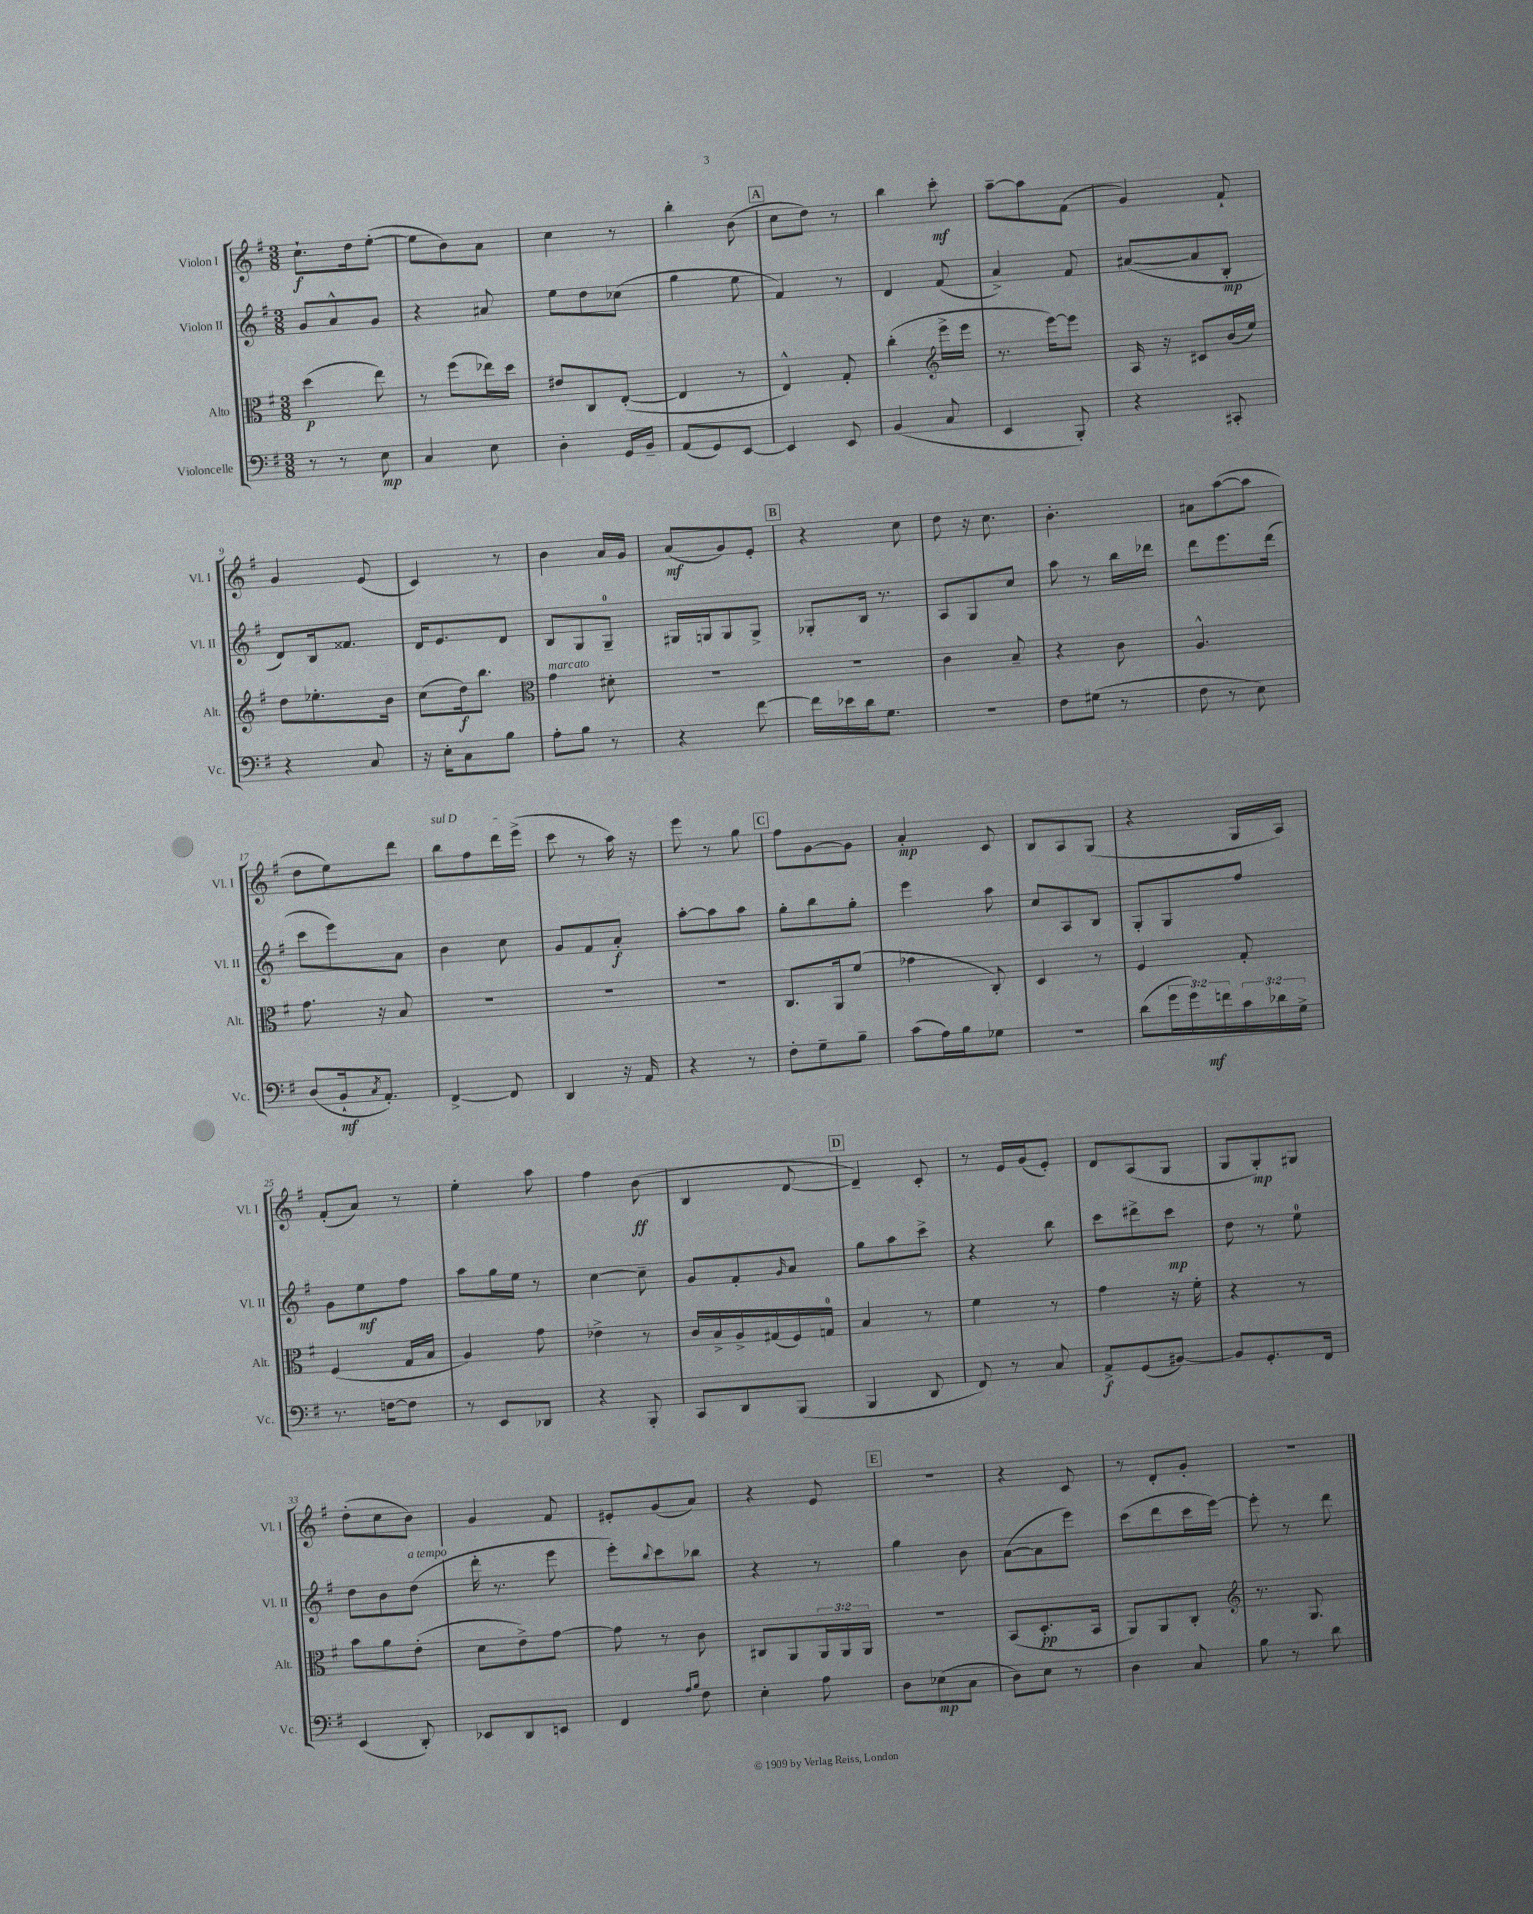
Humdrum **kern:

**kern	**dynam	**kern	**dynam	**kern	**dynam	**kern	**dynam
*part4	*part4	*part3	*part3	*part2	*part2	*part1	*part1
*staff4	*staff4	*staff3	*staff3	*staff2	*staff2	*staff1	*staff1
*I"Violoncelle	*	*I"Alto	*	*I"Violon II	*	*I"Violon I	*
*I'Vc.	*	*I'Alt.	*	*I'Vl. II	*	*I'Vl. I	*
*clefF4	*	*clefC3	*	*clefG2	*	*clefG2	*
*k[f#]	*	*k[f#]	*	*k[f#]	*	*k[f#]	*
*M3/8	*	*M3/8	*	*M3/8	*	*M3/8	*
=1	=1	=1	=1	=1	=1	=1	=1
8r	.	(4dd\	p	8g/L	.	8.cc`\L	f
8r	.	.	.	8a^^/	.	.	.
.	.	.	.	.	.	16dd\k	.
8E\	mp	8ee\)	.	8g/J	.	([8ee'\J	.
=2	=2	=2	=2	=2	=2	=2	=2
4C/	.	8r	.	4r	.	8ee\L]	.
.	.	(8ff#\L	.	.	.	8b\)	.
8E\	.	16ee-X\L)	.	8a#X/	.	8a\J	.
.	.	16dd\JJ	.	.	.	.	.
=3	=3	=3	=3	=3	=3	=3	=3
4D'\	.	8e#X/L	.	8ee\L	.	4cc\	.
.	.	8C/	.	8dd\	.	.	.
16GG/LL	.	([8E'/J	.	(8cc-X\J	.	8r	.
16BB~/JJ	.	.	.	.	.	.	.
=4	=4	=4	=4	=4	=4	=4	=4
(8AA/L	.	4E/]	.	4gg\	.	4bb'\	.
8GG/)	.	.	.	.	.	.	.
[8EE/J	.	8r	.	8ee\	.	(8b\	.
!!LO:REH:place=s1:t=A
=5	=5	=5	=5	=5	=5	=5	=5
4EE/]	.	4E^^/)	.	4f#/)	.	8cc\L	.
.	.	.	.	.	.	8dd\J)	.
8EE/	.	8G'/	.	8r	.	8r	.
=6	=6	=6	=6	=6	=6	=6	=6
(4BB/	.	(4cc'\	.	4d/	.	4bb\	.
*	*	*clefG2	*	*	*	*	*
8C/	.	16eee^\LL	.	(8f#/	.	8ccc'\	mf
.	.	16eee\JJ	.	.	.	.	.
=7	=7	=7	=7	=7	=7	=7	=7
4EE/	.	8.r	.	4a^/)	.	[8aa~\L	.
.	.	.	.	.	.	8aa\]	.
.	.	[16eee\KL)	.	.	.	.	.
8BBB'/)	.	8eee\J]	.	8f#/	.	(8f#\J	.
=8	=8	=8	=8	=8	=8	=8	=8
4r	.	16A/	.	([8a#X/L	.	4g/)	.
.	.	16r	.	.	.	.	.
.	.	8c#X/L	.	8a#/]	.	.	.
8CC#X'/	.	(16b/L	.	8B'/J	mp	8f#`/	.
.	.	16ee/JJ)	.	.	.	.	.
!!LO:LB:g=z
=9	=9	=9	=9	=9	=9	=9	=9
4r	.	8dd\L	.	8d/L)	.	4g/	.
.	.	8.ee-X'\	.	16B/k	.	.	.
.	.	.	.	8.f##X/J	.	.	.
8C/	.	.	.	.	.	(8e/	.
.	.	16b\Jk	.	.	.	.	.
=10	=10	=10	=10	=10	=10	=10	=10
16r	.	(8cc\L	.	16d/KL	.	4c/)	.
16E'\KL	.	.	.	8.e/	.	.	.
8C\	.	16dd\k)	f	.	.	.	.
.	.	8.bb\J	.	.	.	.	.
8B\J	.	.	.	8d/J	.	8r	.
=11	=11	=11	=11	=11	=11	=11	=11
*	*	*clefC3	*	*	*	*	*
!	!	!LO:TX:a:i:t=marcato	!	!	!	!	!
8A'\L	.	4g\	.	8B/L	.	4b\	.
8B\J	.	.	.	8G/	.	.	.
8r	.	8d#X'\	.	8G~/J	.	16a/LL	.
.	.	.	.	.	.	16g/JJ	.
=12	=12	=12	=12	=12	=12	=12	=12
4r	.	4.r	.	16G#X/LL	.	(8a/L	mf
.	.	.	.	16Gn/J	.	.	.
.	.	.	.	8G/	.	8g/)	.
[8f#\	.	.	.	8G^/J	.	8e'/J	.
!!LO:REH:place=s1:t=B
=13	=13	=13	=13	=13	=13	=13	=13
16f#\LL]	.	4.r	.	8G-X'/L	.	4r	.
16e-X\	.	.	.	.	.	.	.
16d\J	.	.	.	16B/Jk	.	.	.
8.G\J	.	.	.	8.r	.	.	.
.	.	.	.	.	.	8cc\	.
=14	=14	=14	=14	=14	=14	=14	=14
4.r	.	4c\	.	8A/L	.	8dd\	.
.	.	.	.	8G/	.	16r	.
.	.	.	.	.	.	8.cc\	.
.	.	8B~/	.	8cc/J	.	.	.
=15	=15	=15	=15	=15	=15	=15	=15
8F#\L	.	4r	.	8aa\	.	4.b'\	.
(8G#X\J	.	.	.	8r	.	.	.
8r	.	8c\	.	16bb\LL	.	.	.
.	.	.	.	16ddd-X\JJ	.	.	.
=16	=16	=16	=16	=16	=16	=16	=16
8F#\	.	4.A^^/	.	8ddd\L	.	8a#X\L	.
8r	.	.	.	8.eee\	.	([8aa\	.
8E\)	.	.	.	.	.	8aa\J]	.
.	.	.	.	(16ddd\Jk	.	.	.
!!LO:LB:g=z
=17	=17	=17	=17	=17	=17	=17	=17
(8D/L	.	8.g\	.	8ccc\L	.	8dd\L	.
16BB`/k	mf	.	.	8eee\)	.	8ee\)	.
8qC/	.	.	.	.	.	.	.
8.AA'/J)	.	16r	.	.	.	.	.
.	.	8B/	.	8a\J	.	8ddd\J	.
=18	=18	=18	=18	=18	=18	=18	=18
!	!	!	!	!	!	!LO:TX:a:i:t=sul D	!
[4FF#^/	.	4.r	.	4b\	.	8bb\L	.
.	.	.	.	.	.	8ff#\	.
8FF#/]	.	.	.	8cc\	.	16ddd\L	.
.	.	.	.	.	.	(16eee^\JJ	.
=19	=19	=19	=19	=19	=19	=19	=19
4DD/	.	4.r	.	8g/L	.	8ccc\	.
.	.	.	.	8f#/	.	8r	.
16r	.	.	.	8a'/J	f	16aa\)	.
16AA/	.	.	.	.	.	16r	.
=20	=20	=20	=20	=20	=20	=20	=20
4r	.	4.r	.	[8aa'\L	.	8eee\	.
.	.	.	.	8aa\]	.	8r	.
8r	.	.	.	8aa\J	.	8gg\	.
!!LO:REH:place=s1:t=C
=21	=21	=21	=21	=21	=21	=21	=21
8F#'\L	.	8.C/L	.	8gg'\L	.	8ff#\L	.
8G~\	.	.	.	8bb\	.	[8g\	.
.	.	16AA/k	.	.	.	.	.
8B~\J	.	(8f#/J	.	8gg'\J	.	8g\J]	.
=22	=22	=22	=22	=22	=22	=22	=22
(8c\L	.	4g-X\	.	4eee\	.	4a'/	mp
16A\L)	.	.	.	.	.	.	.
16B\J	.	.	.	.	.	.	.
8G-X\J	.	8C'/)	.	8aa\	.	8c/	.
=23	=23	=23	=23	=23	=23	=23	=23
4.r	.	4D/	.	8cc/L	.	8B/L	.
.	.	.	.	8A/	.	8A/	.
.	.	8r	.	8B/J	.	(8G/J	.
=24	=24	=24	=24	=24	=24	=24	=24
(8d\L	.	4F#/	.	8G'/L	.	4r	.
24g\L	.	.	.	8G/	.	.	.
24g\)	.	.	.	.	.	.	.
24fn\	mf	.	.	.	.	.	.
24c\	.	8G'/	.	8ff#/J	.	16G/LL	.
24d-X\	.	.	.	.	.	.	.
.	.	.	.	.	.	16A/JJ)	.
24G^\JJ	.	.	.	.	.	.	.
!!LO:LB:g=z
=25	=25	=25	=25	=25	=25	=25	=25
8.r	.	(4F#/	.	8g\L	.	(8f#'/L	.
.	.	.	.	8ee\	mf	8a/J)	.
[16Fn\KL	.	.	.	.	.	.	.
8F\J]	.	16G/LL	.	8ff#\J	.	8r	.
.	.	16B/JJ	.	.	.	.	.
=26	=26	=26	=26	=26	=26	=26	=26
8r	.	4A/)	.	8aa\L	.	4ee'\	.
8EE/L	.	.	.	16gg\L	.	.	.
.	.	.	.	16ee\JJ	.	.	.
8DD-X/J	.	8g\	.	8r	.	8aa\	.
=27	=27	=27	=27	=27	=27	=27	=27
4r	.	4e-X^\	.	[4cc\	.	4ff#\	.
8BBB'/	.	8r	.	8cc~\]	.	(8b\	ff
=28	=28	=28	=28	=28	=28	=28	=28
8CC/L	.	16c/LL	.	8g/L	.	4B/	.
.	.	16B^/	.	.	.	.	.
8DD/	.	16A^/	.	8f#'/	.	.	.
.	.	(16G#X/	.	.	.	.	.
.	.	.	.	16qqg/	.	.	.
(8BBB/J	.	16F#/)	.	8a/J	.	[8d/	.
.	.	16Gn/JJ	.	.	.	.	.
!!LO:REH:place=s1:t=D
=29	=29	=29	=29	=29	=29	=29	=29
4BBB/	.	4B/	.	8gg\L	.	4d~/])	.
.	.	.	.	8aa\	.	.	.
8DD/	.	8r	.	8ccc^\J	.	8c'/	.
=30	=30	=30	=30	=30	=30	=30	=30
8FF#/)	.	4f#\	.	4r	.	8r	.
8r	.	.	.	.	.	16e/LL	.
.	.	.	.	.	.	(16g/J	.
8C/	.	8r	.	8bb\	.	8e'/J)	.
=31	=31	=31	=31	=31	=31	=31	=31
8AA^/L	f	4g\	.	8ccc\L	.	8d/L	.
(8GG/	.	.	.	8ddd#X^\	.	(8A/	.
[8BB#X/J)	.	16r	.	8ccc\J	mp	8G/J	.
.	.	16f#'\	.	.	.	.	.
=32	=32	=32	=32	=32	=32	=32	=32
8BB#/L]	.	4r	.	8dd\	.	8G/L	.
8.GG'/	.	.	.	8r	.	8G'/)	mp
.	.	8r	.	8ee\	.	8G#X/J	.
16FF#/Jk	.	.	.	.	.	.	.
!!LO:LB:g=z
=33	=33	=33	=33	=33	=33	=33	=33
(4EE/	.	8b\L	.	8dd\L	.	(8dd'\L	.
.	.	8a\	.	8b\	.	8cc\	.
!	!	!	!	!LO:TX:a:i:t=a tempo	!	!	!
8DD'/)	.	(8e'\J	.	(8dd\J	.	8b\J)	.
=34	=34	=34	=34	=34	=34	=34	=34
8EE-X/L	.	8d\L	.	16ddd'\	.	4g/	.
.	.	.	.	8.r	.	.	.
8DD/	.	8e^\)	.	.	.	.	.
8EEn/J	.	[8g\J	.	8eee\	.	8f#/	.
=35	=35	=35	=35	=35	=35	=35	=35
4FF#/	.	8g\]	.	8eee'\L)	.	8e#X'/L	.
.	.	.	.	8qqbb/	.	.	.
.	.	8r	.	8ccc\	.	(8g/	.
16qqA/LL	.	.	.	.	.	.	.
16qqB/JJ	.	.	.	.	.	.	.
8F#\	.	8c\	.	8bb-X\J	.	8a/J)	.
=36	=36	=36	=36	=36	=36	=36	=36
4E'\	.	8C#X/L	.	4r	.	4r	.
.	.	8AA/	.	.	.	.	.
8A\	.	24AA/L	.	8r	.	8e/	.
.	.	24AA/	.	.	.	.	.
.	.	24AA/JJ	.	.	.	.	.
!!LO:REH:place=s1:t=E
=37	=37	=37	=37	=37	=37	=37	=37
8D\L	.	4.r	.	4gg\	.	4.r	.
(8E-X\	mp	.	.	.	.	.	.
8C\J	.	.	.	8b\	.	.	.
=38	=38	=38	=38	=38	=38	=38	=38
8D\L)	.	(8BB/L	.	([8a\L	.	4r	.
8E\J	.	8.D'/	pp	8a\]	.	.	.
8r	.	.	.	8eee\J)	.	8c/	.
.	.	16BB/Jk	.	.	.	.	.
=39	=39	=39	=39	=39	=39	=39	=39
4D\	.	8AA/L)	.	(8ccc\L	.	8r	.
.	.	8AA/	.	8ddd\	.	8d'/L	.
8C/	.	8C'/J	.	16ccc\L	.	8g'/J	.
.	.	.	.	[16eee\JJ)	.	.	.
=40	=40	=40	=40	=40	=40	=40	=40
*	*	*clefG2	*	*	*	*	*
8B\	.	8.r	.	8eee'\]	.	4.r	.
8r	.	.	.	8r	.	.	.
.	.	8.G/	.	.	.	.	.
8d\	.	.	.	8ddd\	.	.	.
==	==	==	==	==	==	==	==
*-	*-	*-	*-	*-	*-	*-	*-
